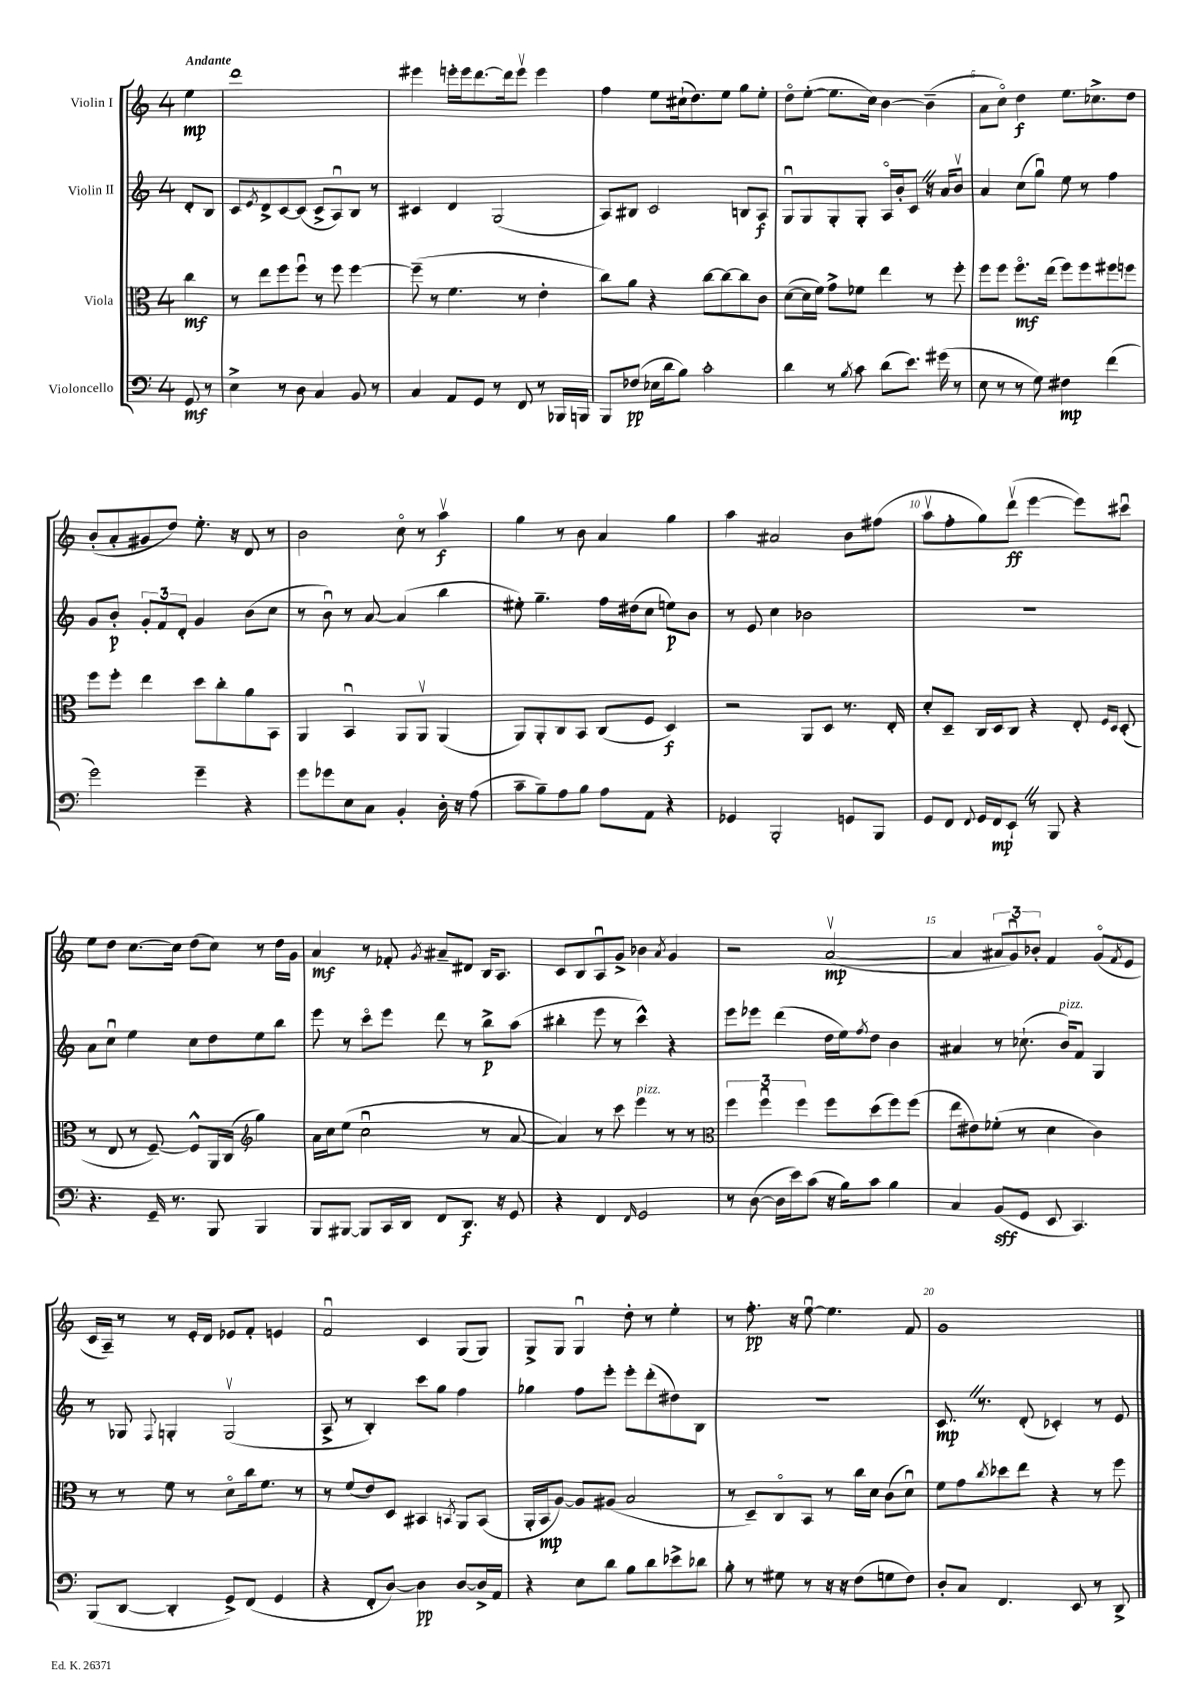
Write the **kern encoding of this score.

**kern	**dynam	**kern	**dynam	**kern	**dynam	**kern	**dynam
*part4	*part4	*part3	*part3	*part2	*part2	*part1	*part1
*staff4	*staff4	*staff3	*staff3	*staff2	*staff2	*staff1	*staff1
*I"Violoncello	*	*I"Viola	*	*I"Violin II	*	*I"Violin I	*
*clefF4	*	*clefC3	*	*clefG2	*	*clefG2	*
*k[]	*	*k[]	*	*k[]	*	*k[]	*
*M4/4	*	*M4/4	*	*M4/4	*	*M4/4	*
=	=	=	=	=	=	=	=
!	!	!	!	!	!	!LO:TX:a:B:t=Andante	!
8GG/	mf	4cc\	mf	8d'/L	.	4ee\	mp
8r	.	.	.	8B/J	.	.	.
=1	=1	=1	=1	=1	=1	=1	=1
4E^\	.	8r	.	8c/L	.	1ddd	.
.	.	.	.	8qe/	.	.	.
.	.	8ee\L	.	8d^/	.	.	.
8r	.	8ff\	.	[8c/	.	.	.
8D\	.	8ffu\J	.	(8c/J]	.	.	.
4C/	.	8r	.	8c^/L	.	.	.
.	.	8ff\	.	8Au/)	.	.	.
8BB/	.	[4ff\	.	8B/J	.	.	.
8r	.	.	.	8r	.	.	.
=2	=2	=2	=2	=2	=2	=2	=2
4C/	.	(8ff~\]	.	4c#X/	.	4eee#X\	.
.	.	8r	.	.	.	.	.
8AA/L	.	4.f\	.	4d/	.	16eeen'\LL	.
.	.	.	.	.	.	16eee\J	.
8GG/J	.	.	.	.	.	[8.ddd\	.
8r	.	.	.	(2G/	.	.	.
.	.	.	.	.	.	16ddd\k]	.
8FF/	.	8r	.	.	.	8eeev\J	.
8r	.	4e'\	.	.	.	4eee\	.
16BBB-X/LL	.	.	.	.	.	.	.
16BBBn/JJ	.	.	.	.	.	.	.
=3	=3	=3	=3	=3	=3	=3	=3
8BBB/L	.	8cc\L)	.	8A/L)	.	4ff\	.
(8F-X/J	pp	8a\J	.	8B#X/J	.	.	.
16E-X\LL	.	4r	.	2c/	.	8ee\L	.
16d\J	.	.	.	.	.	.	.
8B\J)	.	.	.	.	.	(16cc#X`\k	.
.	.	.	.	.	.	8.dd\)	.
2c'\	.	[8cc\L	.	.	.	.	.
.	.	8cc\_	.	.	.	8ee\J	.
.	.	8cc\]	.	8Bn/L	.	8gg\L	.
.	.	8c\J	.	8A/J	f	8ee'\J	.
=4	=4	=4	=4	=4	=4	=4	=4
4d\	.	([8d\L	.	8Gu/L	.	8dd\L	.
.	.	16d\L]	.	8G/	.	([8ee'\J	.
.	.	16f\JJ)	.	.	.	.	.
8r	.	8g^\L	.	8G'/	.	8.ee\L]	.
8qB/	.	.	.	.	.	.	.
8c\	.	8f-X\J	.	8G'/J	.	.	.
.	.	.	.	.	.	16cc\Jk)	.
(8d\L	.	4ee\	.	16A/LL	.	[4b\	.
.	.	.	.	16b'/J	.	.	.
8.e\J)	.	.	.	8cZ/J	.	.	.
.	.	8r	.	16r	.	(4b~\]	.
(16g#X\	.	.	.	16a/KL	.	.	.
8r	.	8ff'\	.	8bv/J	.	.	.
=5	=5	=5	=5	=5	=5	=5	=5
8E\	.	8ff\L	.	4a/	.	8a\L	.
8r	.	8ff\J	.	.	.	8cc\J)	.
8r	.	8.ff\L	mf	(8cc\L	.	4dd\	f
8G\)	.	.	.	8ggu\J)	.	.	.
.	.	(16ee\Jk	.	.	.	.	.
4F#X\	mp	8ff\L)	.	8ee\	.	8.ee\L	.
.	.	8ff\	.	8r	.	.	.
.	.	.	.	.	.	8.cc-X^\	.
(4f\	.	8ff#X\	.	4ff\	.	.	.
.	.	8ffn\J	.	.	.	8dd\J	.
!!LO:LB:g=z
=6	=6	=6	=6	=6	=6	=6	=6
2g\)	.	8ff\L	.	8g/L	.	(8b'/L	.
.	.	8ff'\J	.	8b'/J	p	8a'/	.
.	.	4ee\	.	12g'/L	.	8g#X/	.
.	.	.	.	12f/	.	.	.
.	.	.	.	.	.	8dd/J)	.
.	.	.	.	12d'/J	.	.	.
4g~\	.	8dd\L	.	4g/	.	8.ee'\	.
.	.	8cc'\	.	.	.	.	.
.	.	.	.	.	.	16r	.
4r	.	8a\	.	(8b\L	.	8d/	.
.	.	8BB\J	.	8cc\J	.	8r	.
=7	=7	=7	=7	=7	=7	=7	=7
8g\L	.	4AA/	.	8r	.	2b\	.
8g-X\	.	.	.	8bu\)	.	.	.
8E\	.	4BBu/	.	8r	.	.	.
8C\J	.	.	.	[8a/	.	.	.
4BB'/	.	8AA/L	.	(4a/]	.	8cc\	.
.	.	8AAv/J	.	.	.	8r	.
16D'\	.	(4AA/	.	4bb\	.	4aav\	f
16r	.	.	.	.	.	.	.
(8A\	.	.	.	.	.	.	.
=8	=8	=8	=8	=8	=8	=8	=8
8c~\L	.	8AA/L)	.	8ee#X'\)	.	4gg\	.
8B~\)	.	8AA'/	.	4.gg~\	.	.	.
8A\	.	8C/	.	.	.	8r	.
8B\J	.	8BB/J	.	.	.	8b\	.
8A\L	.	(8C/L	.	16ff\LL	.	4a/	.
.	.	.	.	(16dd#X\J	.	.	.
8AA\J	.	8F/J	.	8cc\J	.	.	.
4r	.	4D/)	f	8een\L)	p	4gg\	.
.	.	.	.	8b\J	.	.	.
=9	=9	=9	=9	=9	=9	=9	=9
4GG-X/	.	2r	.	8r	.	4aa\	.
.	.	.	.	8e/	.	.	.
2BBB'/	.	.	.	4cc\	.	2a#X/	.
.	.	8AA/L	.	2b-X\	.	.	.
.	.	8D/J	.	.	.	.	.
8GGn/L	.	8.r	.	.	.	8b\L	.
8BBB/J	.	.	.	.	.	(8ff#X\J	.
.	.	16E'/	.	.	.	.	.
=10	=10	=10	=10	=10	=10	=10	=10
8GG/L	.	8d'/L	.	1r	.	8aav\L	.
8FF/J	.	8D~/J	.	.	.	8ff'\	.
8qqFF/	.	.	.	.	.	.	.
16GG/LL	.	16C/LL	.	.	.	8gg\)	.
16FF/J	mp	16D/J	.	.	.	.	.
8EE`Z/J	.	8C/J	.	.	.	(8dddv\J	ff
8r	.	4r	.	.	.	[4eee\	.
8BBB/	.	.	.	.	.	.	.
4r	.	8E'/	.	.	.	8eee\L])	.
.	.	16qqF/LL	.	.	.	.	.
.	.	16qqD/JJ	.	.	.	.	.
.	.	(8D'/	.	.	.	8ccc#Xu\J	.
!!LO:LB:g=z
=11	=11	=11	=11	=11	=11	=11	=11
4.r	.	8r	.	8a\L	.	8ee\L	.
.	.	8E/	.	8ccu\J	.	8dd\J	.
.	.	8r	.	4ee\	.	[8.cc\L	.
16GG~/	.	[8F~/)	.	.	.	.	.
8.r	.	.	.	.	.	16cc\Jk]	.
.	.	8F^^/L]	.	8cc\L	.	(8dd\L	.
8BBB/	.	16AA/L	.	8dd\	.	8cc\J)	.
.	.	(16C/JJ	.	.	.	.	.
*	*	*clefG2	*	*	*	*	*
4BBB/	.	4gg\)	.	8ee\	.	8r	.
.	.	.	.	8bb\J	.	16dd\LL	.
.	.	.	.	.	.	16g\JJ	.
=12	=12	=12	=12	=12	=12	=12	=12
8BBB/L	.	16a\LL	.	8eee\	.	4a/	mf
.	.	16cc\J	.	.	.	.	.
[8BBB#X/J	.	(8ee\J	.	8r	.	.	.
8BBB#/L]	.	2ccu\	.	8ccc\L	.	8r	.
16CC/L	.	.	.	8eee\J	.	8f-X'/	.
16DD/JJ	.	.	.	.	.	.	.
.	.	.	.	.	.	8qg/	.
8FF/L	.	.	.	8ddd\	.	8a#X~/L	.
8.DD/J	f	.	.	8r	.	8d#X/J	.
.	.	8r	.	8bb^\L	p	16B/KL	.
16r	.	.	.	.	.	8.A/J	.
8GG/	.	[8a/	.	(8aa\J	.	.	.
=13	=13	=13	=13	=13	=13	=13	=13
4r	.	4a/])	.	4bb#X'\	.	8c/L	.
.	.	.	.	.	.	8B/	.
4FF/	.	8r	.	8eee\	.	8Au/	.
.	.	8ccc\	.	8r	.	8g^/J	.
16qqFF/	.	.	.	.	.	.	.
!	!	!LO:TX:a:i:t=pizz.	!	!	!	!	!
2GG/	.	4eee\	.	4ccc^^\)	.	4b-X\	.
.	.	.	.	.	.	8qa/	.
.	.	8r	.	4r	.	4g/	.
.	.	8r	.	.	.	.	.
=14	=14	=14	=14	=14	=14	=14	=14
*	*	*clefC3	*	*	*	*	*
8r	.	6ff\	.	8eee\L	.	2r	.
([8D\	.	.	.	8eee-X\J	.	.	.
.	.	6ffu\	.	.	.	.	.
16D\LL]	.	.	.	(4ddd\	.	.	.
16e\J)	.	.	.	.	.	.	.
.	.	6ff\	.	.	.	.	.
(8c\J	.	.	.	.	.	.	.
16r	.	8ff\L	.	16dd\LL	.	([2av/	mp
16B\KL)	.	.	.	16ee\J)	.	.	.
.	.	.	.	8qff/	.	.	.
8c\J	.	(8dd\	.	8dd\J	.	.	.
4B\	.	8ff\)	.	4b\	.	.	.
.	.	(8ff\J	.	.	.	.	.
=15	=15	=15	=15	=15	=15	=15	=15
4C/	.	8ee\L	.	4a#X/	.	4a/]	.
.	.	8e#X\)	.	.	.	.	.
(8BB/L	sff	(8f-X'\J	.	8r	.	12a#X/L	.
.	.	.	.	.	.	12gu/)	.
8GG/J	.	8r	.	(8.cc-X`\	.	.	.
.	.	.	.	.	.	12b-X'/J	.
8EE/	.	4d\	.	.	.	4f/	.
!	!	!	!	!LO:TX:a:i:t=pizz.	!	!	!
.	.	.	.	16b/KL)	.	.	.
4.CC/)	.	.	.	8f/J	.	.	.
.	.	4c\)	.	4G/	.	(8g/L	.
.	.	.	.	.	.	8qf/	.
.	.	.	.	.	.	8e/J	.
!!LO:LB:g=z
=16	=16	=16	=16	=16	=16	=16	=16
(8BBB/L	.	8r	.	8r	.	16c/LL	.
.	.	.	.	.	.	16A~/JJ)	.
[8DD/J	.	8r	.	8G-X/	.	8r	.
.	.	.	.	8qqF/	.	.	.
4DD'/]	.	8f\	.	4Gn'/	.	8r	.
.	.	8r	.	.	.	16e'/LL	.
.	.	.	.	.	.	16d/JJ	.
8GG^/L)	.	8d\L	.	(2Gv/	.	8e-X/L	.
(8FF/J	.	16cc\k	.	.	.	8f'/J	.
.	.	8.f\J	.	.	.	.	.
4GG/	.	.	.	.	.	4en/	.
.	.	8r	.	.	.	.	.
=17	=17	=17	=17	=17	=17	=17	=17
4r	.	8r	.	8A^/	.	2fu/	.
.	.	(8f/L	.	8r	.	.	.
8FF'/L	.	8e/)	.	4B'/)	.	.	.
[8D/J)	.	8D/J	.	.	.	.	.
4D\]	pp	4BB#X/	.	8ccc\L	.	4c/	.
.	.	.	.	8gg\J	.	.	.
.	.	8qBBn/	.	.	.	.	.
[8D/L	.	8AA/L	.	4ff\	.	(8G/L	.
16D^/L]	.	(8BB/J	.	.	.	8G/J)	.
16AA/JJ	.	.	.	.	.	.	.
=18	=18	=18	=18	=18	=18	=18	=18
4r	.	16AA'/LL	.	4gg-X\	.	8G^/L	.
.	.	16BB/J	mp	.	.	.	.
.	.	[8A/J)	.	.	.	8G/J	.
8E\L	.	8A/L]	.	8ff\L	.	4Gu/	.
8d\J	.	(8A#X/J	.	8eee'\J	.	.	.
8B\L	.	2B/	.	8eee'\L	.	8dd'\	.
8d\	.	.	.	(8ddd'\	.	8r	.
8e-X^\	.	.	.	8dd#X\)	.	4ee'\	.
8d-X\J	.	.	.	8B\J	.	.	.
=19	=19	=19	=19	=19	=19	=19	=19
8B'\	.	8r	.	1r	.	8r	.
8r	.	8D~/L)	.	.	.	8.ff'\	pp
8G#X\	.	8C/	.	.	.	.	.
.	.	.	.	.	.	16r	.
8r	.	8BB/J	.	.	.	[8eeu\	.
16r	.	8r	.	.	.	4.ee\]	.
16r	.	.	.	.	.	.	.
(8F\L	.	16cc\LL	.	.	.	.	.
.	.	16d\JJ	.	.	.	.	.
8Gn\	.	(8c\L	.	.	.	.	.
8F\J)	.	8du\J)	.	.	.	8f/	.
=20	=20	=20	=20	=20	=20	=20	=20
8D'/L	.	8f\L	.	8.cZ/	mp	1g	.
8C/J	.	8g\	.	.	.	.	.
.	.	.	.	8.r	.	.	.
.	.	8qcc/	.	.	.	.	.
4.FF/	.	8dd-X\	.	.	.	.	.
.	.	8ee\J	.	(8d'/	.	.	.
.	.	4r	.	4c-X'/)	.	.	.
8EE/	.	.	.	.	.	.	.
8r	.	8r	.	8r	.	.	.
8DD^/	.	8ff\	.	8e/	.	.	.
==	==	==	==	==	==	==	==
*-	*-	*-	*-	*-	*-	*-	*-
